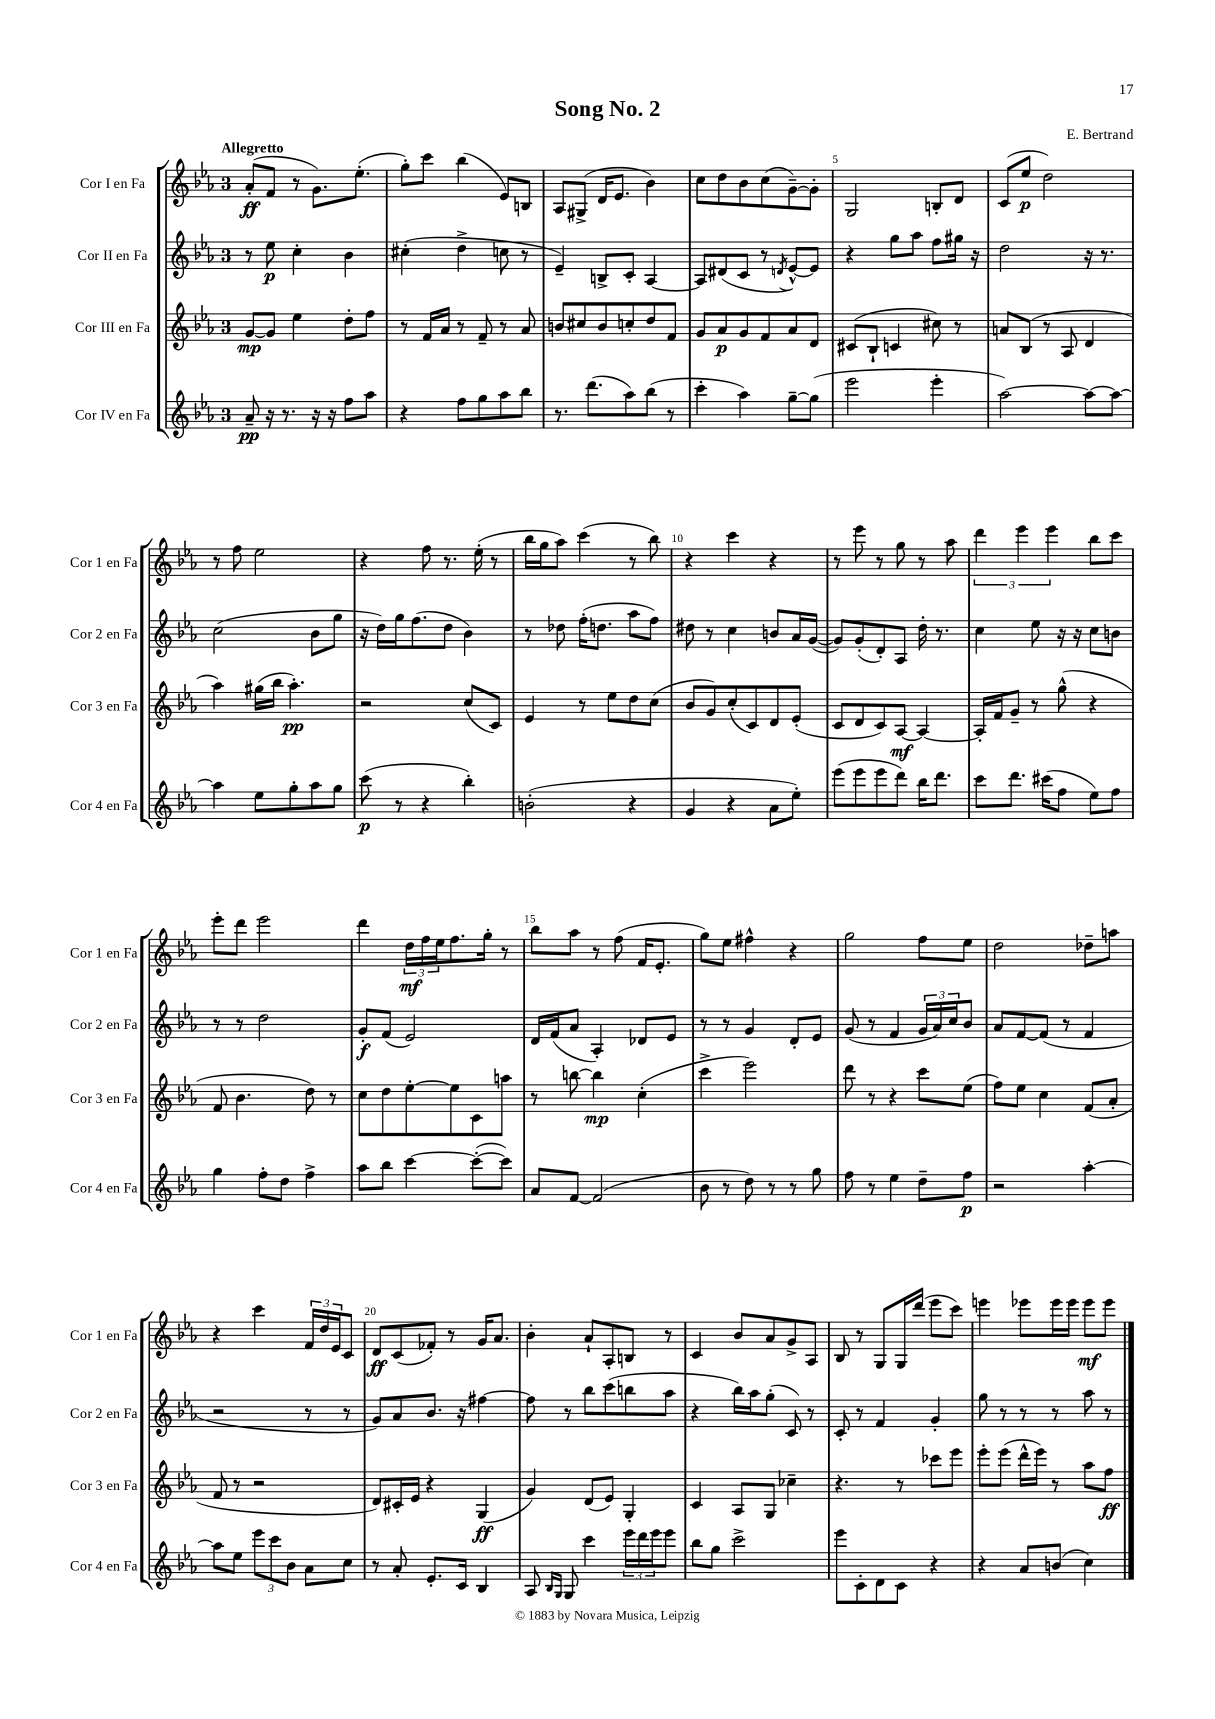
\header { title = "Song No. 2" composer = "E. Bertrand" }
<<
\new StaffGroup <<
\new Staff = "s0" \with { instrumentName = "Cor I en Fa" shortInstrumentName = "Cor 1 en Fa" } {
    \clef treble \key ees \major \once \override Staff.TimeSignature.style = #'single-digit \time 3/4 \tempo "Allegretto"
    aes'8-.\ff( f'8 r8 g'8.) ees''8.-.( |
    g''8-.) c'''8 bes''4( ees'8) b8 |
    aes8 gis8->( d'16 ees'8. bes'4) |
    c''8 d''8 bes'8 c''8( g'8~--) g'8-. |
    g2 b8-. d'8 |
    c'8( ees''8\p d''2) |
    r8 f''8 ees''2 |
    r4 f''8 r8. ees''16-.( r8 |
    bes''16 g''16 aes''8) c'''4( r8 bes''8) |
    r4 c'''4 r4 |
    r8 ees'''8 r8 g''8 r8 aes''8 |
    \tuplet 3/2 { d'''4 ees'''4 ees'''4 } bes''8 c'''8 |
    ees'''8-. d'''8 ees'''2 |
    d'''4 \tuplet 3/2 { d''16\mf f''16 ees''16 } f''8. g''16-. r8 |
    bes''8 aes''8 r8 f''8( f'16 ees'8.-. |
    g''8) ees''8 fis''4-^ r4 |
    g''2 f''8 ees''8 |
    d''2 des''8-- a''8 |
    r4 c'''4 \tuplet 3/2 { f'16 d''16 ees'16 } c'8 |
    d'8\ff c'8( fes'8-.) r8 g'16 aes'8. |
    bes'4-. aes'8-! aes8-. b8 r8 |
    c'4 bes'8 aes'8 g'8-> aes8 |
    bes8 r8 g8 g16 d'''16( ees'''8 c'''8) |
    e'''4 ees'''8 ees'''16 ees'''16 ees'''8\mf ees'''8 \bar "|." |
}
\new Staff = "s1" \with { instrumentName = "Cor II en Fa" shortInstrumentName = "Cor 2 en Fa" } {
    \clef treble \key ees \major \once \override Staff.TimeSignature.style = #'single-digit \time 3/4
    r8 ees''8\p c''4-. bes'4 |
    cis''4-.( d''4-> c''8 r8 |
    ees'4--) b8-> c'8-. aes4~ |
    aes8 dis'8( c'8 r8 \acciaccatura { d'8 } ees'8~-^) ees'8 |
    r4 g''8 aes''8 f''8 gis''16 r16 |
    d''2 r16 r8. |
    c''2( bes'8 g''8 |
    r16 d''16) g''16 f''8.( d''8 bes'4) |
    r8 des''8 f''16-.( d''8. aes''8 f''8) |
    dis''8 r8 c''4 b'8 aes'16 g'16~( |
    g'8) g'8-.( d'8-.) aes8 d''16-. r8. |
    c''4 ees''8 r16 r16 c''8 b'8 |
    r8 r8 d''2 |
    g'8-.\f f'8( ees'2) |
    d'16 f'16( aes'8 aes4-.) des'8 ees'8 |
    r8 r8 g'4 d'8-. ees'8 |
    g'8( r8 f'4 \tuplet 3/2 { g'16 aes'16) c''16 } bes'8 |
    aes'8 f'8~ f'8( r8 f'4 |
    r2 r8 r8 |
    g'8) aes'8 bes'8. r16 fis''4~ |
    fis''8 r8 bes''8 c'''8( b''8 aes''8 |
    r4 bes''16) aes''16 g''8-.( c'8) r8 |
    c'8-. r8 f'4 g'4-. |
    g''8 r8 r8 r8 aes''8 r8 \bar "|." |
}
\new Staff = "s2" \with { instrumentName = "Cor III en Fa" shortInstrumentName = "Cor 3 en Fa" } {
    \clef treble \key ees \major \once \override Staff.TimeSignature.style = #'single-digit \time 3/4
    g'8~\mp g'8 ees''4 d''8-. f''8 |
    r8 f'16 aes'16 r8 f'8-- r8 aes'8 |
    b'8 cis''8 b'8 c''8-. d''8 f'8 |
    g'8 aes'8\p g'8 f'8 aes'8 d'8 |
    cis'8( bes8-! c'4 cis''8) r8 |
    a'8 bes8( r8 aes8 d'4 |
    aes''4) gis''16( bes''16 aes''4.-.\pp) |
    r2 c''8( c'8) |
    ees'4 r8 ees''8 d''8 c''8( |
    bes'8 g'8) c''8-.( c'8) d'8 ees'8-.( |
    c'8 d'8 c'8) aes8~\mf aes4~ |
    aes16-. f'16 g'8-- r8 g''8-^( r4 |
    f'8 bes'4. d''8) r8 |
    c''8 d''8 ees''8~-. ees''8 c'8 a''8 |
    r8 b''8~ b''4\mp c''4-.( |
    c'''4-> ees'''2) |
    d'''8 r8 r4 c'''8 ees''8( |
    f''8) ees''8 c''4 f'8( aes'8-. |
    f'8 r8 r2 |
    d'8) cis'16-. ees'16 r4 g4\ff( |
    g'4) d'8( ees'8) g4-. |
    c'4 aes8 g8 ces''4-- |
    r4. r8 ces'''8 ees'''8 |
    ees'''8-. ees'''8( d'''16-^ ees'''16) r8 aes''8 f''8\ff \bar "|." |
}
\new Staff = "s3" \with { instrumentName = "Cor IV en Fa" shortInstrumentName = "Cor 4 en Fa" } {
    \clef treble \key ees \major \once \override Staff.TimeSignature.style = #'single-digit \time 3/4
    aes'8--\pp r16 r8. r16 r16 f''8 aes''8 |
    r4 f''8 g''8 aes''8 bes''8 |
    r8. d'''8.( aes''8) bes''8( r8 |
    c'''4-. aes''4) g''8~-- g''8( |
    ees'''2 ees'''4-. |
    aes''2~) aes''8~ aes''8~ |
    aes''4 ees''8 g''8-. aes''8 g''8 |
    c'''8\p( r8 r4 bes''4-.) |
    b'2-.( r4 |
    g'4 r4 aes'8 ees''8-.) |
    ees'''8( ees'''8 ees'''8 d'''8) bes''16 d'''8. |
    c'''8 d'''8. cis'''16( f''8 ees''8) f''8 |
    g''4 f''8-. d''8 f''4-> |
    aes''8 bes''8 c'''4~ c'''8~-.( c'''8) |
    aes'8 f'8~ f'2( |
    bes'8 r8 d''8) r8 r8 g''8 |
    f''8 r8 ees''4 d''8-- f''8\p |
    r2 aes''4~-. |
    aes''8 ees''8 \tuplet 3/2 { ees'''8 c'''8 bes'8 } aes'8 c''8 |
    r8 aes'8-. ees'8.-. c'16 bes4 |
    aes8 \grace { bes16 g16 } g8 c'''4 \tuplet 3/2 { ees'''16 d'''16 ees'''16 } ees'''8 |
    bes''8 g''8 c'''2-> |
    ees'''8 c'8-. d'8 c'8 r4 |
    r4 aes'8 b'8( c''4) \bar "|." |
}
>>
>>
\layout { \context { \Score \override BarNumber.break-visibility = ##(#f #t #t) barNumberVisibility = #(every-nth-bar-number-visible 5) } }
